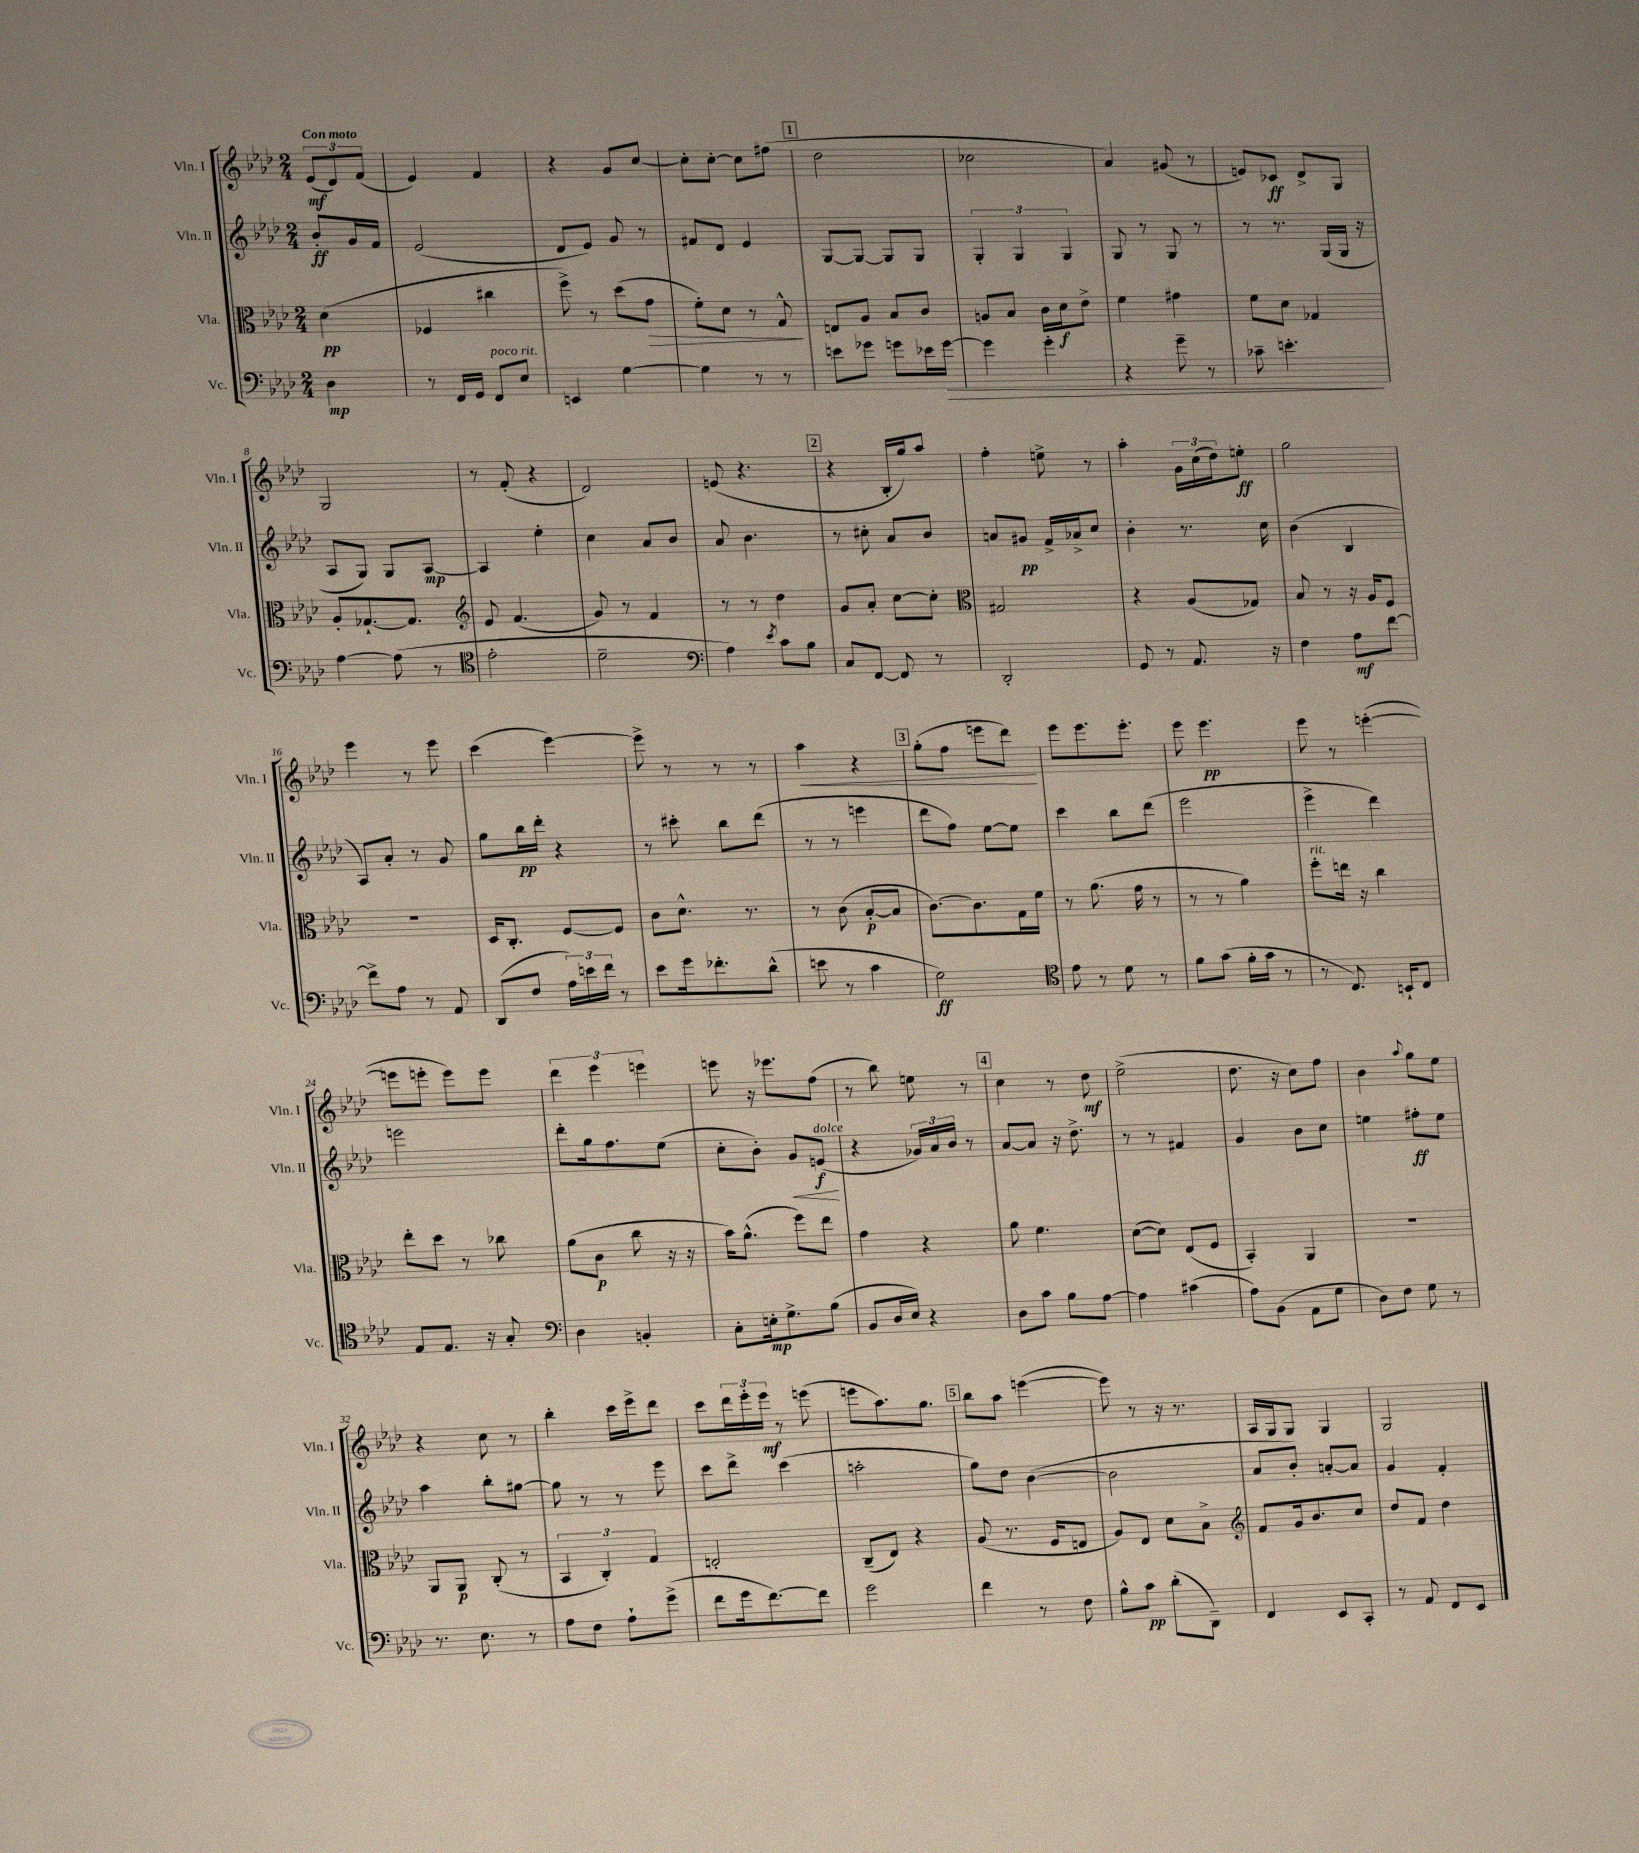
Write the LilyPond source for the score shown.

<<
\new StaffGroup <<
\new Staff = "s0" \with { instrumentName = "Vln. I" shortInstrumentName = "Vln. I" } {
    \clef treble \key aes \major \numericTimeSignature \time 2/4 \partial 4 \tempo "Con moto"
    \tuplet 3/2 { ees'8\mf( des'8) f'8( } |
    ees'4) f'4 |
    r4 g'8 c''8~ |
    c''8-. c''8~-. c''8 fis''8( |
    \mark \markup { \box "1" } des''2 |
    ces''2 |
    aes'4) gis'8( r8 |
    e'8) ces'8\ff des'8-> g8 |
    g2 |
    r8 f'8-.( r4 |
    des'2) |
    e'8( r4. |
    \mark \markup { \box "2" } r4 bes16-. g''16) aes''8 |
    f''4-. e''8-> r8 |
    aes''4-. \tuplet 3/2 { g'16 c''16( des''16) } e''8-.\ff |
    g''2 |
    ees'''4 r8 ees'''8 |
    c'''4( ees'''4~) |
    ees'''8-> r8 r8 r8 |
    aes''4\< r4 |
    \mark \markup { \box "3" } g''8-.( f''8 e'''8 des'''8\!) |
    ees'''8 ees'''8. ees'''8.-. |
    ees'''8 ees'''4.\pp |
    ees'''8 r8 e'''4~-.( |
    e'''8 e'''8-. e'''8) e'''8 |
    \tuplet 3/2 { des'''4 ees'''4 e'''4 } |
    e'''8 r16 ees'''8. f''8( |
    r8 bes''8) e''8 r8 |
    \mark \markup { \box "4" } c''4 r8 des''8\mf |
    ees''2->( |
    des''8. r16 c''8) f''8 |
    bes'4 \appoggiatura { aes''8 } g''8 ees''8 |
    r4 c''8 r8 |
    bes''4-. c'''16 ees'''16-> des'''8 |
    c'''8 \tuplet 3/2 { des'''16 ees'''16-. ees'''16\mf } r8 e'''8( |
    e'''8 aes''8.) g''8. |
    \mark \markup { \box "5" } bes''8 aes''8 e'''4~( |
    e'''8) r8 r16 r8. |
    aes16 g16 g8 g4 |
    g2 \bar "|." |
}
\new Staff = "s1" \with { instrumentName = "Vln. II" shortInstrumentName = "Vln. II" } {
    \clef treble \key aes \major \numericTimeSignature \time 2/4 \partial 4
    bes'8-.\ff g'16 f'16 |
    ees'2( |
    des'8 ees'8) g'8 r8 |
    fis'8 des'8 ees'4 |
    \mark \markup { \box "1" } g8~ g8~ g8 g8 |
    \tuplet 3/2 { g4-. g4 g4 } |
    g8 r8 g8 r8 |
    r8 r8. g16( g16 r16 |
    aes8 g8) g8 aes8~\mp |
    aes4 ees''4-. |
    c''4 aes'8 bes'8 |
    aes'8 bes'4. |
    \mark \markup { \box "2" } r8 cis''8-. aes'8 bes'8 |
    a'8 gis'8\pp f'16-> aes'16-> c''8 |
    bes'4-. r8. c''16 |
    bes'4( bes4 |
    aes8) aes'8-. r8 g'8 |
    g''8 bes''16\pp des'''16-. r4 |
    r8 cis'''8-. bes''8 des'''8( |
    r8 r8 e'''4 |
    \mark \markup { \box "3" } des'''8 f''8) ees''8~ ees''8 |
    c'''4 bes''8 des'''8( |
    ees'''2 |
    ees'''4-> des'''4) |
    e'''2 |
    des'''8-. g''16 f''8. ees''8( |
    c''8-. bes'8-.) g'8\< e'8\f\!^\markup { \italic "dolce" }( |
    r4 \tuplet 3/2 { ges'16) aes'16 bes'16 } r8 |
    \mark \markup { \box "4" } aes'8~ aes'8 r16 des''8.-> |
    r8 r8 fis'4 |
    g'4 bes'8 c''8 |
    e''4 fis''8-.\ff e''8 |
    aes''4 bes''8-. gis''8~ |
    gis''8 r8 r8 ees'''8 |
    c'''8 des'''8-> c'''4( |
    a''2-. |
    \mark \markup { \box "5" } g''8) des''8 bes'4~( |
    bes'2 |
    aes'8 bes'8-.) a'8~-. a'8 |
    g'4 f'4-. \bar "|." |
}
\new Staff = "s2" \with { instrumentName = "Vla." shortInstrumentName = "Vla." } {
    \clef alto \key aes \major \numericTimeSignature \time 2/4 \partial 4
    des'4\pp( |
    fes4 cis''4 |
    f''8->) r8 des''8( g'8\> |
    f'8-.) des'8 r8 g8-^\! |
    \mark \markup { \box "1" } e8 aes8 bes8 c'8 |
    a8 bes8 c'16 des'16\f ees'8-> |
    f'4 gis'4 |
    f'8 des'8 ges4 |
    aes8-. ges8.~-! ges8. |
    \clef treble ees'8 f'4.( |
    g'8) r8 f'4 |
    r8 r8 des''4 |
    \mark \markup { \box "2" } g'8 aes'8-. c''8~ c''8-. |
    \clef alto gis2 |
    r4 aes8( ges8) |
    bes8 r8 r16 aes16 f8 |
    R2 |
    des16 c8.-. f8~ f8 |
    c'8 des'8.-^ r8. |
    r8 c'8( bes8~-.\p bes8 |
    \mark \markup { \box "3" } c'8.~) c'8. g16 f'16 |
    r8 aes'8.( g'16 r8 |
    r8 r8 aes'4) |
    f''8-.^\markup { \italic "rit." } e''16 r16 c''4 |
    ees''8-. des''8 r8 ces''8 |
    aes'8( c'8\p c''8 r16 r16 |
    bes'16) aes'8.-^( f''8) ees''8 |
    g'4 r4 |
    \mark \markup { \box "4" } aes'8 f'4. |
    des'8~( des'8) ees8( f8 |
    bes,4-.) aes,4 |
    R2 |
    aes,8 aes,8\p c8-.( r8 |
    \tuplet 3/2 { bes,4 c4-.) g4 } |
    e2-. |
    c8--( ees8) r4 |
    \mark \markup { \box "5" } aes8( r8. f16 e8 |
    aes8) ees8 des'8 bes8-> |
    \clef treble f'8 g'16 bes'8. c''8 |
    des''8 f'8 des''4 \bar "|." |
}
\new Staff = "s3" \with { instrumentName = "Vc." shortInstrumentName = "Vc." } {
    \clef bass \key aes \major \numericTimeSignature \time 2/4 \partial 4
    des4\mp |
    r8 f,16 g,16 f,8^\markup { \italic "poco rit." } ees8 |
    e,4 g4~ |
    g4 r8 r8 |
    \mark \markup { \box "1" } e'8 ges'8 g'8 ees'16 g'16~\> |
    g'4 g'4-. |
    r4 g'8-- r8 |
    ces'8-- e'4.-.\! |
    aes4~ aes8( r8 |
    \clef tenor ees'2-. |
    des'2-- |
    \clef bass aes4) \acciaccatura { ees'8 } c'8 bes8 |
    \mark \markup { \box "2" } c8 f,8~ f,8 r8 |
    des,2-. |
    g,8 r8 aes,8. r16 |
    f4 aes8\mf f'8~ |
    f'8-> aes8 r8 aes,8 |
    des,8( f8 \tuplet 3/2 { aes16) e'16 f'16 } r8 |
    ees'8 g'16 fes'8.-. des'8-^( |
    e'8 r8 c'4 |
    \mark \markup { \box "3" } g2\ff) |
    \clef tenor ees'8 r8 des'8 r8 |
    f'8 g'8( f'16-. g'16 r8 |
    r8 c8.) b,16-! c8 |
    ees8 ees8. r16 g8-. |
    \clef bass des4 b,4-. |
    c8-. e16-.\mp g8.-> bes8( |
    bes,8 des16 ees16) r4 |
    \mark \markup { \box "4" } des8 c'8 bes8 aes8~ |
    aes4 cis'4( |
    aes8) bes,8( aes,8 g8 |
    des8) f8 g8 r8 |
    r8. ees8. r8 |
    aes8 f8 aes8-! g'8->( |
    f'8 g'16 f'8.~) f'8 |
    g'2 |
    \mark \markup { \box "5" } f'4 r8 f8 |
    bes8-^ c'8\pp des'8-.( des,8--) |
    f,4 ees,8 c,8-. |
    r8 aes,8 f,8 ees,8 \bar "|." |
}
>>
>>
